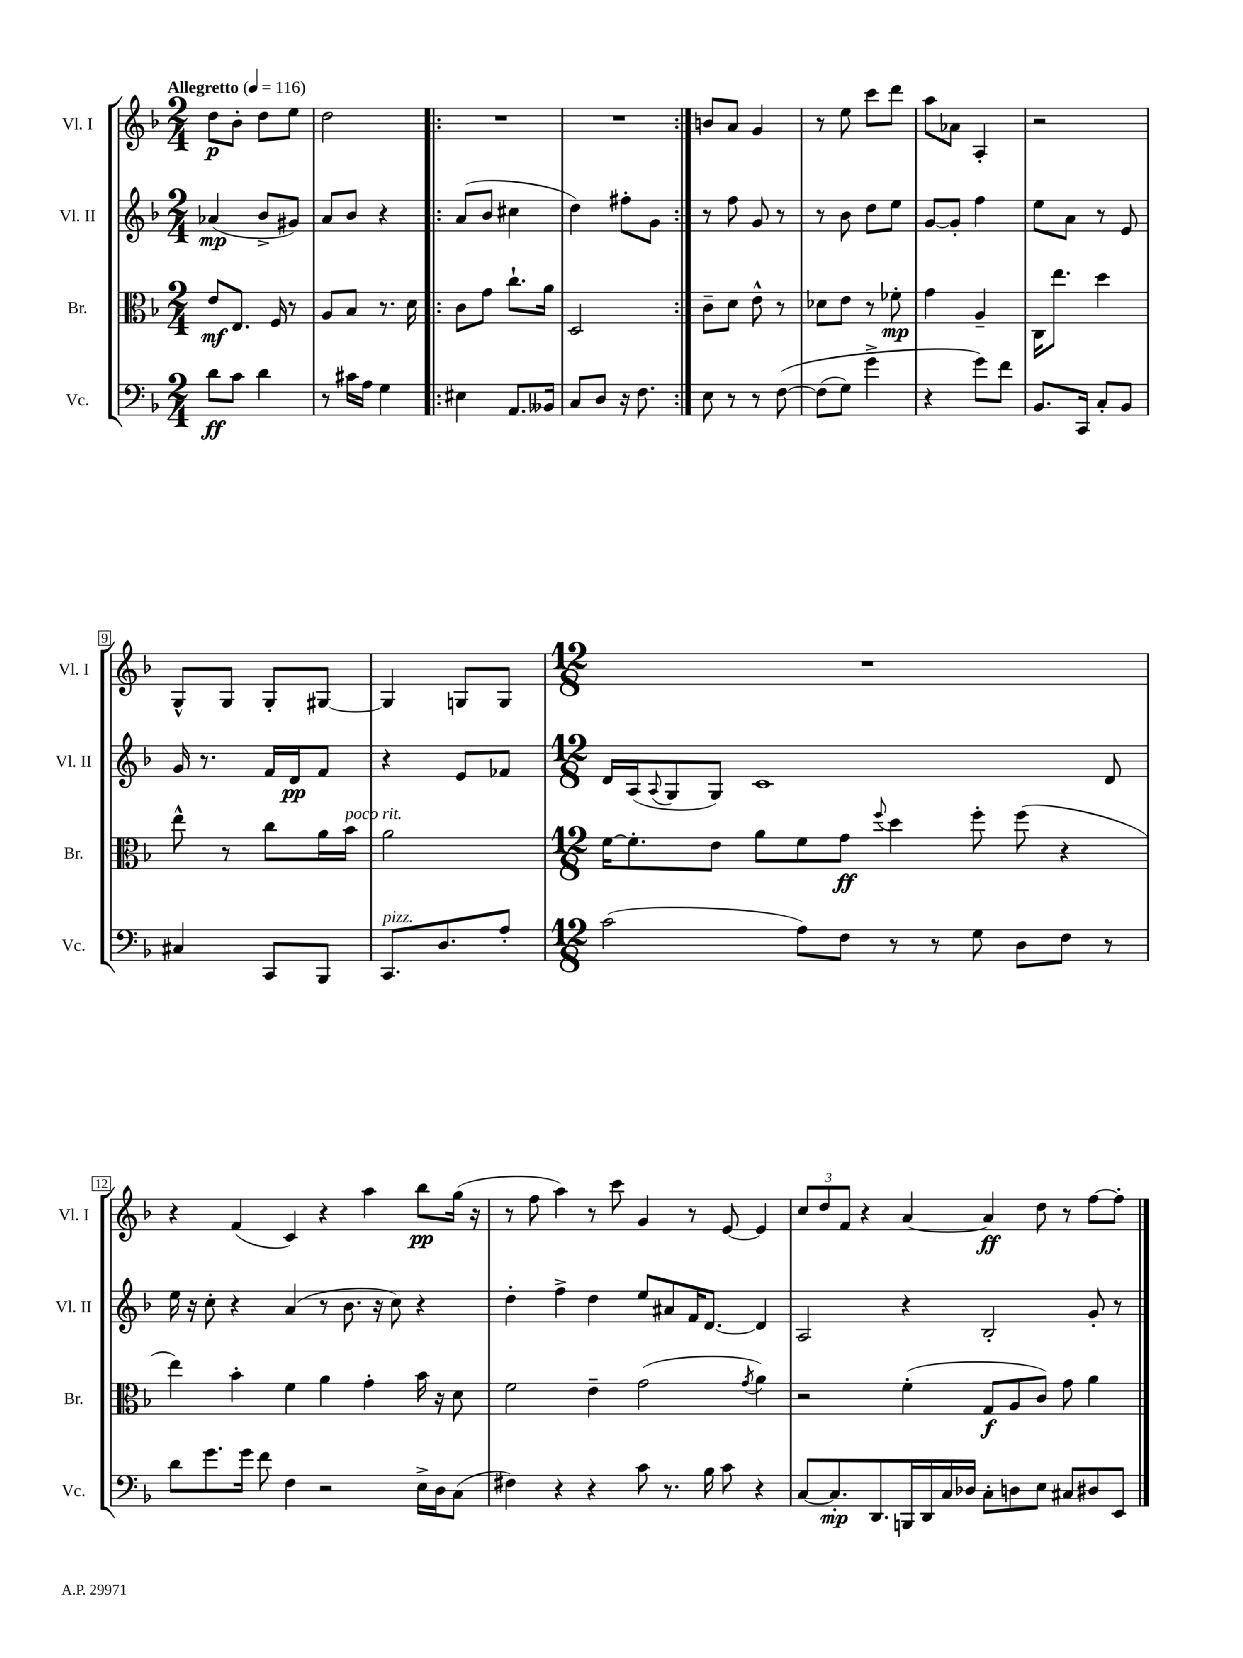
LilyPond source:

<<
\new StaffGroup <<
\new Staff = "s0" \with { instrumentName = "Vl. I" shortInstrumentName = "Vl. I" } {
    \clef treble \key f \major \numericTimeSignature \time 2/4 \tempo "Allegretto" 4 = 116
    d''8\p bes'8-. d''8 e''8 |
    d''2 |
    \repeat volta 2 { R2 |
    R2 | }
    b'8 a'8 g'4 |
    r8 e''8 c'''8 d'''8 |
    a''8 aes'8 a4-. |
    r2 |
    g8-^ g8 g8-. gis8~ |
    gis4 g8 g8 |
    \numericTimeSignature \time 12/8 R1. |
    r4 f'4( c'4) r4 a''4 bes''8\pp g''16( r16 |
    r8 f''8 a''4) r8 c'''8 g'4 r8 e'8~ e'4 |
    \tuplet 3/2 { c''8 d''8 f'8 } r4 a'4~ a'4\ff d''8 r8 f''8~ f''8-. \bar "|." |
}
\new Staff = "s1" \with { instrumentName = "Vl. II" shortInstrumentName = "Vl. II" } {
    \clef treble \key f \major \numericTimeSignature \time 2/4
    aes'4\mp( bes'8-> gis'8) |
    a'8 bes'8 r4 |
    \repeat volta 2 { a'8( bes'8 cis''4 |
    d''4) fis''8-. g'8 | }
    r8 f''8 g'8 r8 |
    r8 bes'8 d''8 e''8 |
    g'8~ g'8-. f''4 |
    e''8 a'8 r8 e'8 |
    g'16 r8. f'16 d'16\pp f'8 |
    r4 e'8 fes'8 |
    \numericTimeSignature \time 12/8 d'16 a16( \appoggiatura { a8 } g8 g8) c'1 d'8 |
    e''16 r16 c''8-. r4 a'4( r8 bes'8. r16 c''8) r4 |
    d''4-. f''4-> d''4 e''8 ais'8 f'16 d'8.~ d'4 |
    a2 r4 bes2-. g'8-. r8 \bar "|." |
}
\new Staff = "s2" \with { instrumentName = "Br." shortInstrumentName = "Br." } {
    \clef alto \key f \major \numericTimeSignature \time 2/4
    e'8\mf e8. f16 r8 |
    a8 bes8 r8. d'16 |
    \repeat volta 2 { c'8 g'8 c''8.-! a'16 |
    d2 | }
    c'8-- d'8 e'8-^ r8 |
    des'8 e'8 r8 fes'8-.\mp |
    g'4 a4-- |
    c16 e''8. d''4 |
    e''8-^ r8 c''8 a'16 bes'16^\markup { \italic "poco rit." } |
    a'2 |
    \numericTimeSignature \time 12/8 f'16~ f'8.-. e'8 a'8 f'8 g'8\ff \appoggiatura { f''8 } d''4 f''8-. f''8( r4 |
    e''4) bes'4-. f'4 a'4 g'4-. bes'16 r16 d'8 |
    f'2 e'4-- g'2( \acciaccatura { g'8 } a'4) |
    r2 f'4-.( g8\f a8 c'8) g'8 a'4 \bar "|." |
}
\new Staff = "s3" \with { instrumentName = "Vc." shortInstrumentName = "Vc." } {
    \clef bass \key f \major \numericTimeSignature \time 2/4
    d'8\ff c'8 d'4 |
    r8 cis'16 a16 g4 |
    \repeat volta 2 { eis4 a,8. beses,16 |
    c8 d8 r16 f8. | }
    e8 r8 r8 f8~\( |
    f8( g8) g'4-> |
    r4 g'8\) f'8 |
    bes,8. c,16 c8-. bes,8 |
    cis4 c,8 bes,,8 |
    c,8.^\markup { \italic "pizz." } d8. a8-. |
    \numericTimeSignature \time 12/8 c'2( a8) f8 r8 r8 g8 d8 f8 r8 |
    d'8 g'8. g'16 f'8 f4 r2 e16-> d16 c8( |
    fis4) r4 r4 c'8 r8. bes16 c'8 r4 |
    c8~ c8.-.\mp d,8. b,,16 d,16 c16 des16 c8-. d8 e8 cis8 dis8 e,8 \bar "|." |
}
>>
>>
\layout { \context { \Score \override BarNumber.stencil = #(make-stencil-boxer 0.1 0.3 ly:text-interface::print) } }
